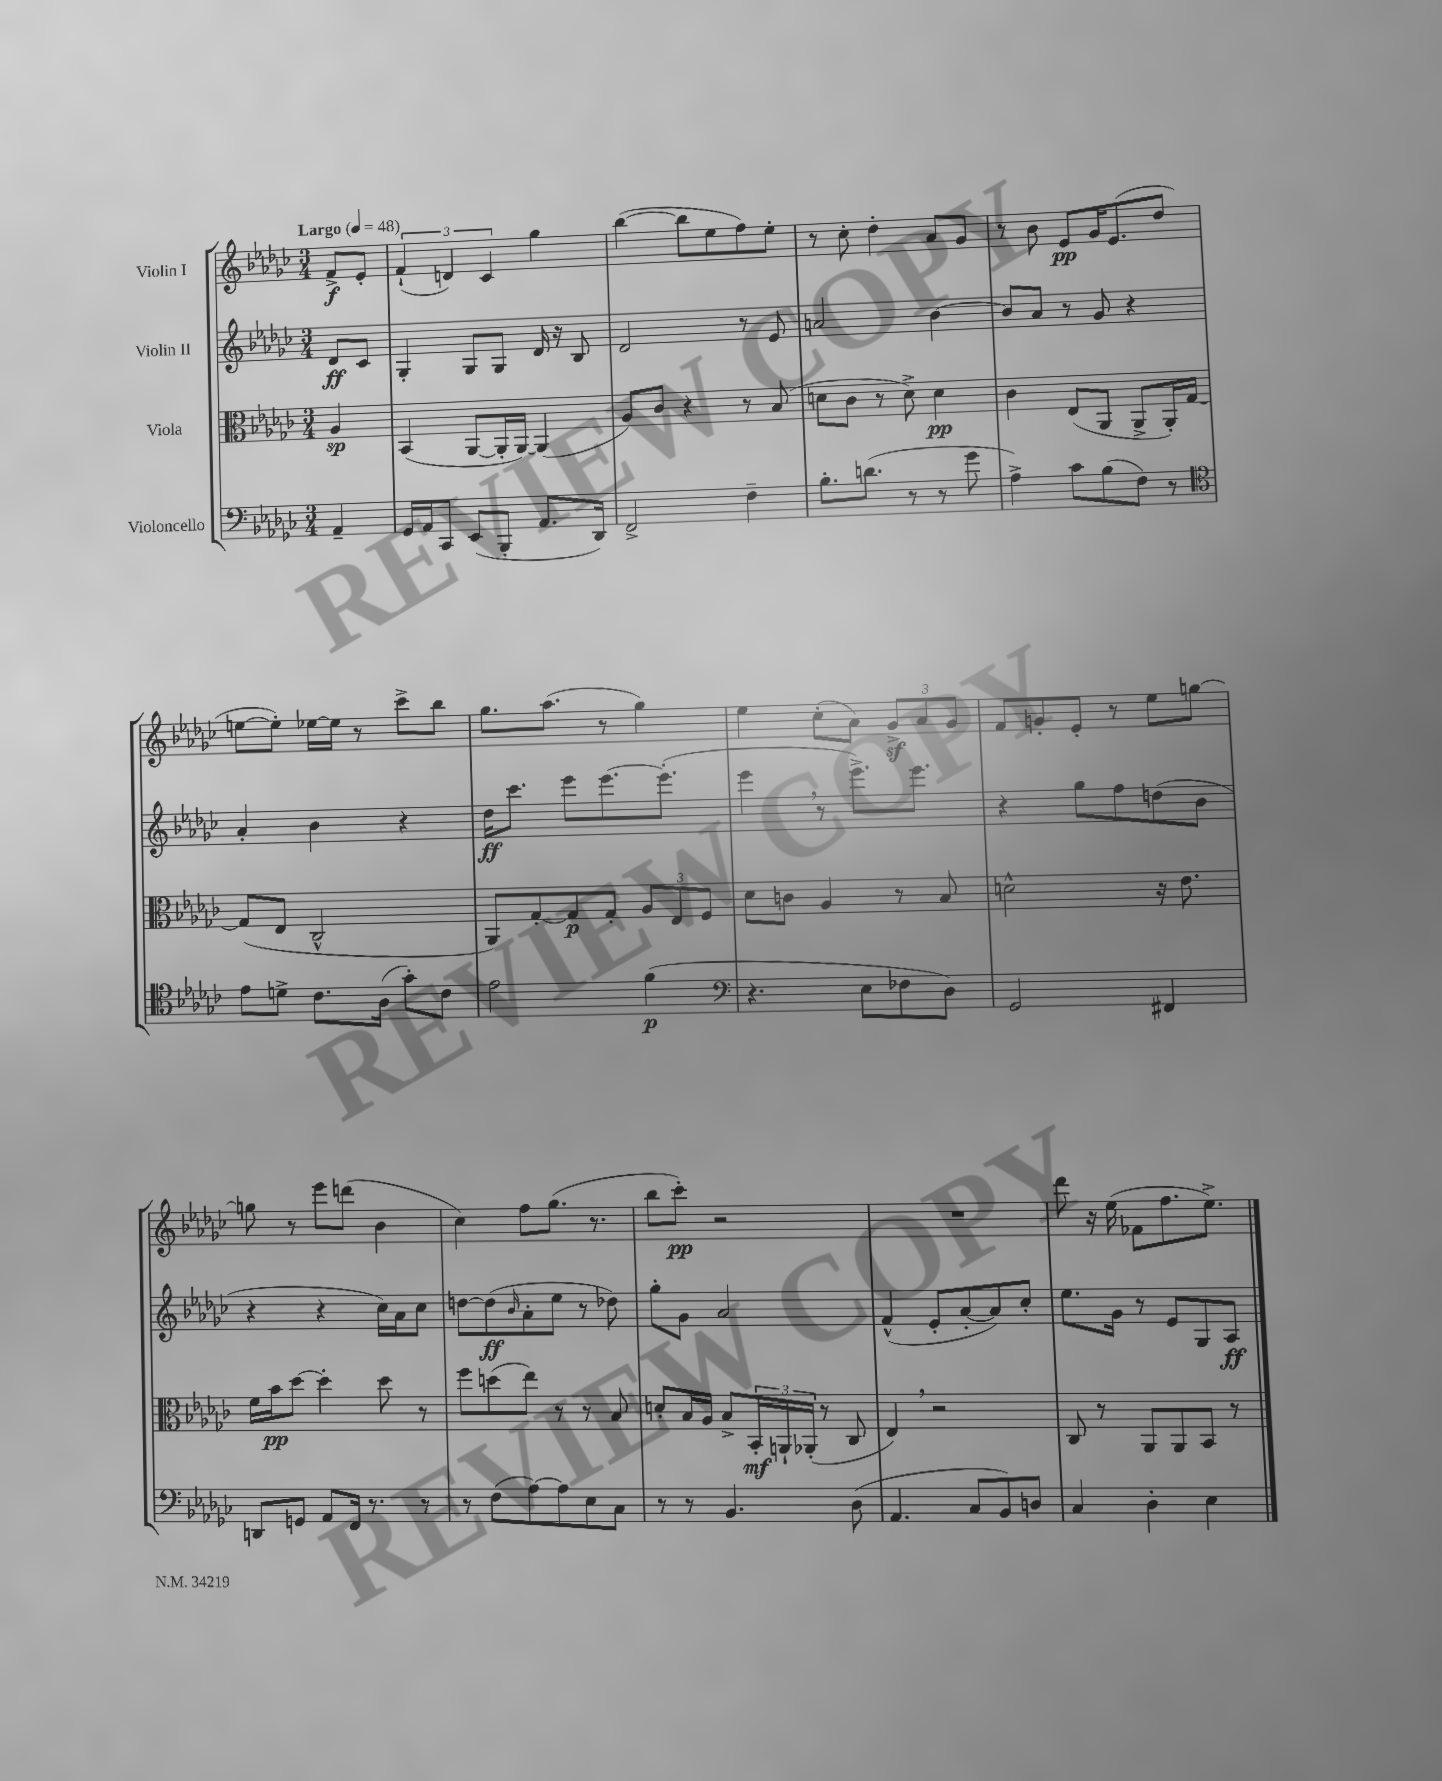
<<
\new StaffGroup <<
\new Staff = "s0" \with { instrumentName = "Violin I" } {
    \clef treble \key ges \major \numericTimeSignature \time 3/4 \partial 4 \tempo "Largo" 4 = 48
    f'8->\f ees'8-. |
    \tuplet 3/2 { f'4-!( d'4) ces'4 } ges''4 |
    bes''4~( bes''8 ees''8 f''8) ees''8-. |
    r8 ces''8-. des''4-. aes'8 ges'8 |
    r8 bes'8 ees'8\pp ges'16 ees'8.( des''8 |
    e''8~ e''8-.) ees''16~ ees''16 r8 ces'''8-> bes''8 |
    ges''8. aes''8.( r8 ges''4) |
    ees''4 ces''8-.( aes'8) \tuplet 3/2 { ges'8->\sf aes'8 ges'8 } |
    f'8 g'8-. ees'8-. r8 ees''8 g''8~ |
    g''8 r8 ees'''8 d'''8( bes'4 |
    ces''4) f''8 ges''8.( r8. |
    bes''8 ces'''8-.\pp) r2 |
    R2. |
    des'''8 r16 ees''16( fes'8 f''8. ees''8.->) \bar "|." |
}
\new Staff = "s1" \with { instrumentName = "Violin II" } {
    \clef treble \key ges \major \numericTimeSignature \time 3/4 \partial 4
    des'8\ff ces'8 |
    ges4-. ges8 ges8 des'16 r16 bes8 |
    des'2 r8 ees'8 |
    a'2 bes'4~ |
    bes'8 aes'8 r8 ges'8 r4 |
    aes'4-. bes'4 r4 |
    des''16\ff ces'''8. ees'''8 ees'''8.~ ees'''8.-.( |
    ees'''4 \breathe r8 ees'''8.->) ees'''8. |
    r4 ges''8 f''8 d''8( bes'8 |
    r4 r4 ces''16) aes'16 ces''8 |
    d''8~ d''8\ff( \grace { bes'16 } aes'8-. ees''8 r8 des''8) |
    ges''8-. ges'8 aes'2 |
    f'4-^( ees'8-. aes'8~-. aes'8) ces''8-. |
    ees''8. ges'16 r8 ees'8 ges8 aes8\ff \bar "|." |
}
\new Staff = "s2" \with { instrumentName = "Viola" } {
    \clef alto \key ges \major \numericTimeSignature \time 3/4 \partial 4
    aes4\sp |
    bes,4( aes,8~ aes,16-. aes,16~) aes,4( |
    aes8) ces'8 r4 r8 bes8( |
    d'8 ces'8 r8 d'8->) d'4\pp |
    ces'4 ees8( aes,8 aes,8-> aes,16-.) ges16~ |
    ges8( ees8 ces2-^ |
    aes,8) ges8~-. ges8\p ges8-. \tuplet 3/2 { aes8 ees8 f8 } |
    des'8 c'8 aes4 r8 bes8 |
    d'2-^ r16 ees'8. |
    f'16 bes'16\pp des''8~ des''4-. des''8 r8 |
    f''8 d''8( ees''8) r8 r8 bes8 |
    d'8-. bes16 aes16 bes8-> \tuplet 3/2 { bes,16-.\mf a,16-! aes,16-.( } r8 ces8 |
    ees4) \breathe r2 |
    ces8 r8 aes,8 aes,8 bes,8 r8 \bar "|." |
}
\new Staff = "s3" \with { instrumentName = "Violoncello" } {
    \clef bass \key ges \major \numericTimeSignature \time 3/4 \partial 4
    aes,4-- |
    ges,16 aes,16 ces,8 ees,8( bes,,8-. aes,8. des,16) |
    f,2-> f4-- |
    bes8.-. d'8.( r8 r8 ges'8 |
    aes4->) ces'8 bes8( f8) r8 |
    \clef tenor ees'8 d'8-> ces'8. aes16( ges'8-.) ces'8 |
    ees'2 f'4\p( |
    \clef bass r4. ees8 fes8 des8) |
    ges,2 fis,4 |
    d,8 g,8 aes,8 f,16 r8. r8 |
    r8 f8( aes8~) aes8 ees8 ces8 |
    r8 r8 bes,4. des8( |
    aes,4. ces8 bes,8) d8 |
    ces4 des4-. ees4 \bar "|." |
}
>>
>>
\layout { \context { \Score \remove "Bar_number_engraver" } }
